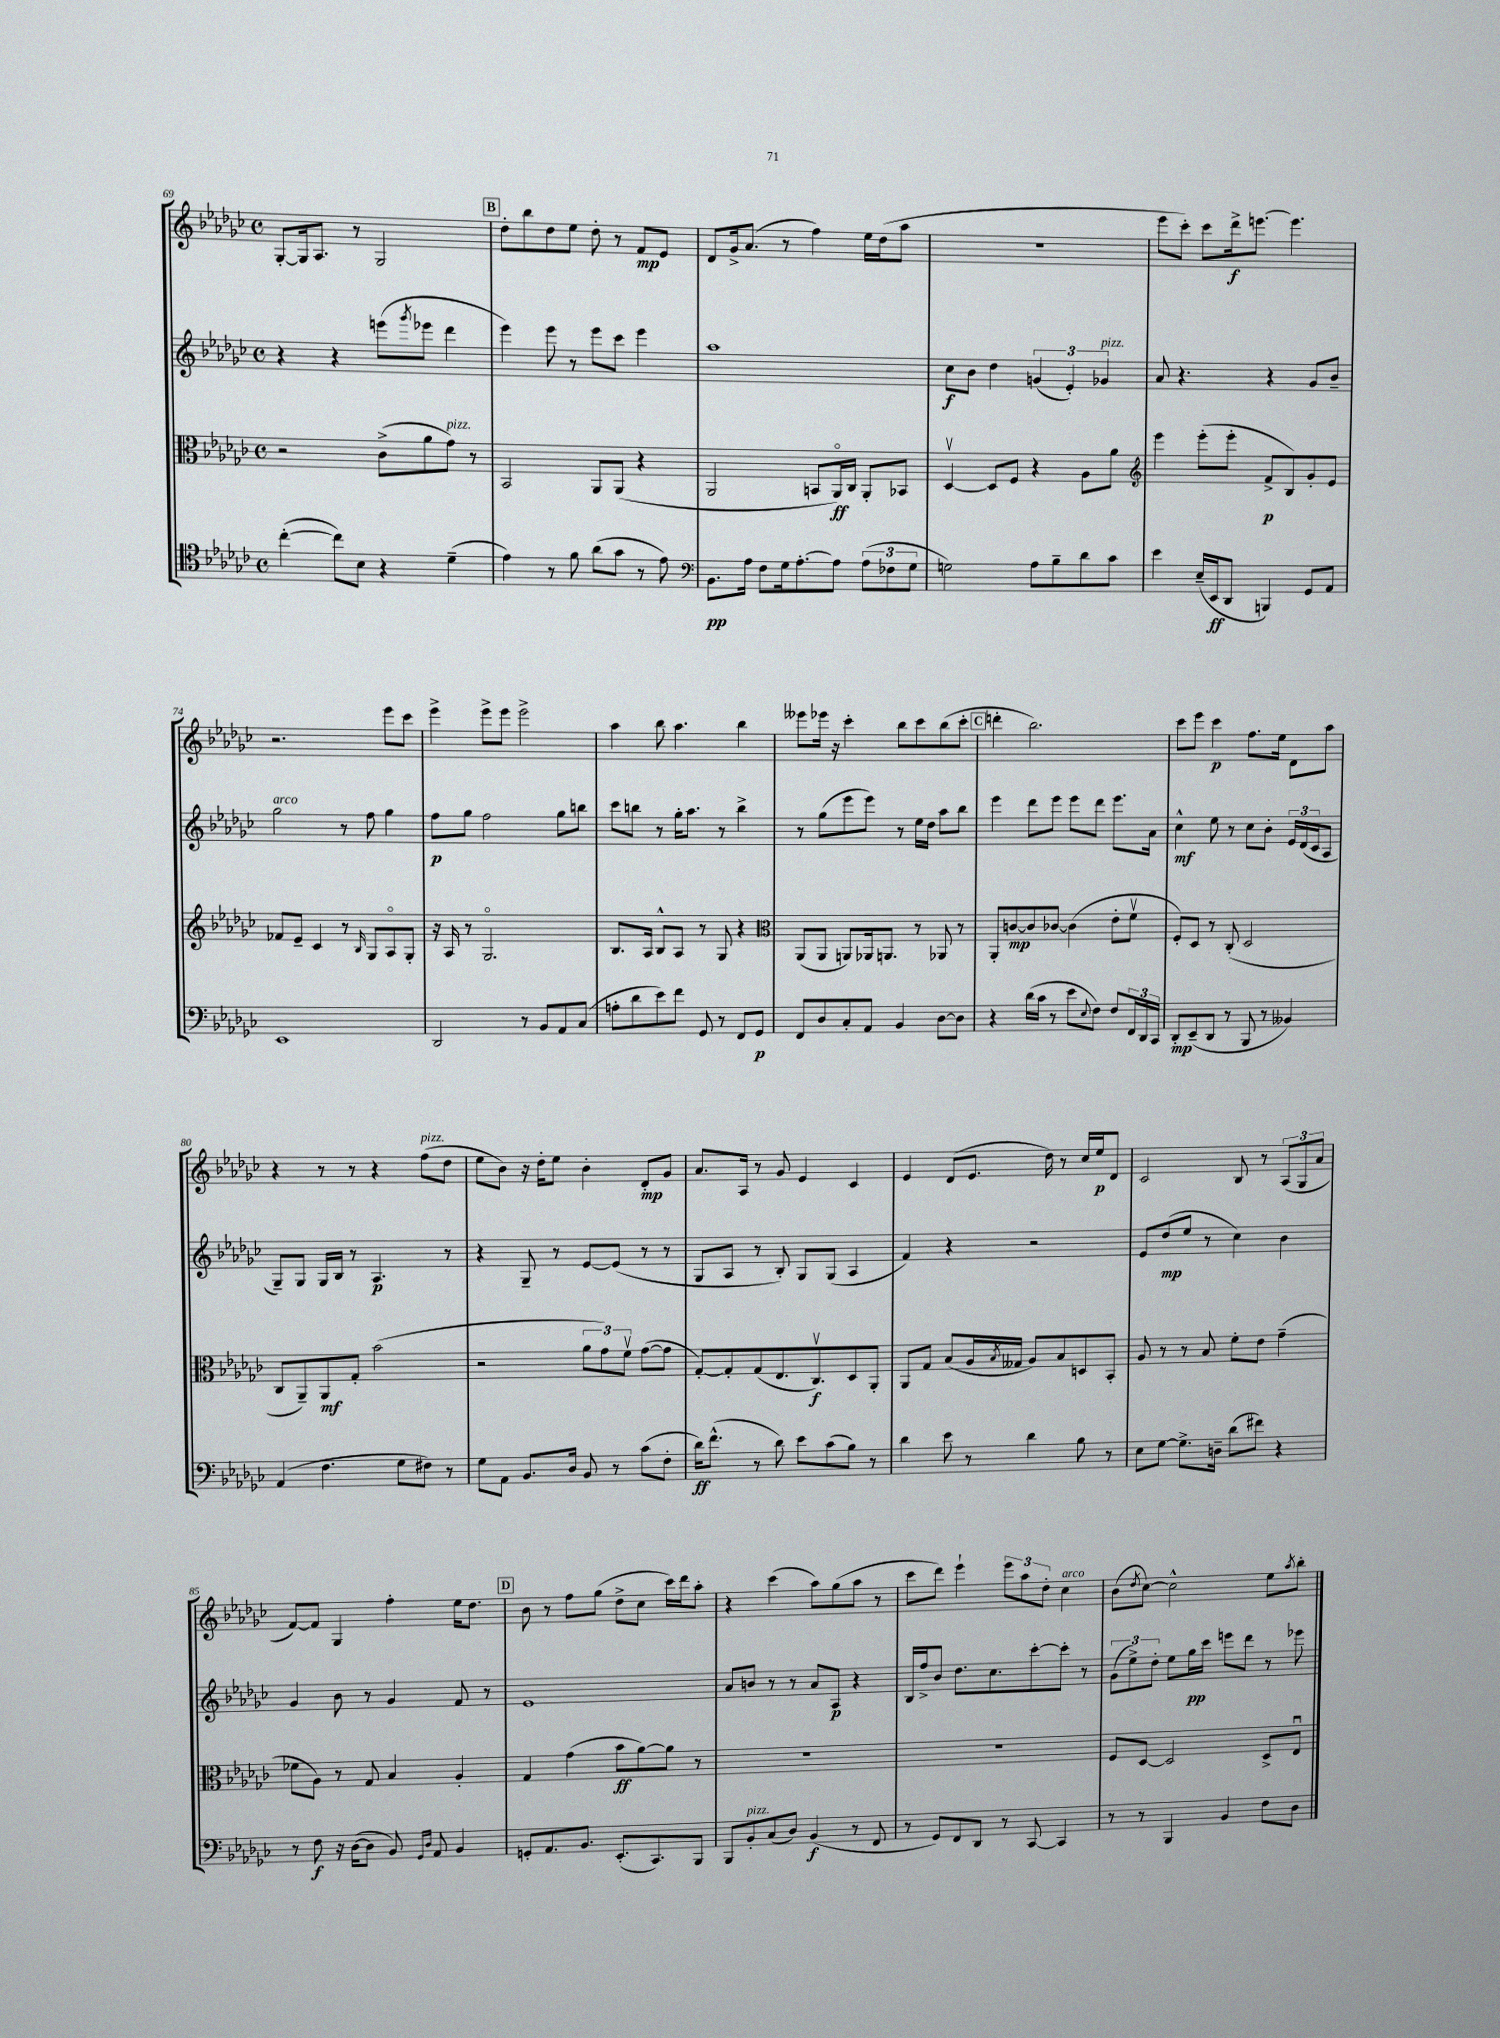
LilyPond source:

<<
\new StaffGroup <<
\new Staff = "s0" {
    \clef treble \key ges \major \defaultTimeSignature \time 4/4
    ges8~-. ges16 aes8. r8 ges2 |
    \mark \markup { \box "B" } des''8-. bes''8 des''8 ees''8 des''8-. r8 f'8\mp ees'8 |
    des'8 ges'16-> aes'8.( r8 f''4) ees''16 des''16( aes''8 |
    R1 |
    ees'''8 ces'''8-.) ces'''8 des'''16->\f e'''8.~ e'''4. |
    r2. ees'''8 ces'''8 |
    ees'''4-> ees'''8-> ees'''8 ees'''2-> |
    aes''4 bes''8 aes''4. bes''4 |
    eeses'''8 ees'''16 r16 ces'''4-. bes''8 ces'''8 bes''8( ces'''8-. |
    \mark \markup { \box "C" } d'''4-. bes''2.) |
    ces'''8 ees'''8 ces'''4\p f''8. ees''16 des'8 aes''8 |
    r4 r8 r8 r4 f''8^\markup { \italic "pizz." }( des''8 |
    ees''8 bes'8) r16 des''16-. ees''8 bes'4-. des'8-.\mp ges'8 |
    aes'8. aes16 r8 ges'8 ees'4 ces'4 |
    ees'4 des'8( ees'8. des''16) r8 ces''16 ees''16\p des'8 |
    ces'2 bes8 r8 \tuplet 3/2 { aes8( ges8 aes'8 } |
    f'8~) f'8 ges4 f''4-. ees''16 des''8. |
    \mark \markup { \box "D" } bes'8 r8 f''8 ges''8( des''8-> ces''8 ces'''16) des'''16 aes''8-. |
    r4 ces'''4( aes''8) ges''8( aes''8 r8 |
    ces'''8 des'''8) ees'''4-! \tuplet 3/2 { ees'''8 aes''8 des''8-. } ces''4^\markup { \italic "arco" } |
    bes'8( \acciaccatura { des''8 } ces''8~) ces''2-^ ees''8 \acciaccatura { aes''8 } bes''8-. \bar "|." |
}
\new Staff = "s1" {
    \clef treble \key ges \major \defaultTimeSignature \time 4/4
    r4 r4 e'''8( \acciaccatura { ges'''8 } ees'''8 des'''4 |
    \mark \markup { \box "B" } ees'''4) ees'''8 r8 ees'''8 ces'''8 ees'''4 |
    aes''1 |
    ces''8\f bes'8 des''4 \tuplet 3/2 { g'4( ees'4-.) ges'4^\markup { \italic "pizz." } } |
    aes'8 r4. r4 ges'8 bes'8-- |
    ges''2^\markup { \italic "arco" } r8 f''8 ges''4 |
    f''8\p ges''8 f''2 ges''8 b''8 |
    ces'''8 b''8 r8 ges''16-. aes''8. r8 b''4-> |
    r8 ges''8( ees'''8 ees'''8) r8 ees''16 des''16 aes''8 bes''8 |
    \mark \markup { \box "C" } ees'''4 des'''8 ees'''8 ees'''8 des'''8 ees'''8. aes'16 |
    ces''4-^\mf ees''8 r8 ces''8 bes'8-. \tuplet 3/2 { ees'16 des'16( ces'16 } aes8 |
    ges8--) ges8 ges16 bes16 r8 aes4.\p r8 |
    r4 ges8-- r8 ees'8~ ees'8( r8 r8 |
    ges8 aes8 r8 bes8-.) ges8 ges8( aes4 |
    f'4) r4 r2 |
    ees'8 des''8\mp( ees''8 r8 ces''4) bes'4 |
    ges'4 bes'8 r8 ges'4 f'8 r8 |
    \mark \markup { \box "D" } ees'1 |
    aes'8 b'8 r8 r8 aes'8 aes8\p r4 |
    bes16 f''16-> bes'8 des''8. ces''8. ces'''8~-. ces'''8-. r8 |
    \tuplet 3/2 { ges'8( ees''8->) des''8-. } ees''8 ges''16\pp ces'''16 e'''8 des'''8 r8 ees'''8 \bar "|." |
}
\new Staff = "s2" {
    \clef alto \key ges \major \defaultTimeSignature \time 4/4
    r2 ces'8->( aes'8 ges'8^\markup { \italic "pizz." }) r8 |
    \mark \markup { \box "B" } bes,2 aes,8 aes,8( r4 |
    aes,2 b,8 aes,16\flageolet\ff) ces16 aes,8-. bes,8 |
    des4~\upbow des8 f8 r4 aes8 aes'8 |
    \clef treble ees'''4 ees'''8-.( ees'''8-. f'8->\p bes8) ges'8-. ees'8 |
    fes'8 ees'8-- ces'4 r8 \grace { bes16 } ges8 aes8\flageolet ges8-. |
    r16 aes16 r8 ges2.\flageolet |
    bes8. aes16 bes8-^ aes8 r8 ges8 r4 |
    \clef alto aes,8( aes,8 a,8) aes,16 a,8. r8 aes,8 r8 |
    \mark \markup { \box "C" } aes,8-. c'8~\mp c'8 ces'8~ ces'4( ees'8-. f'8\upbow |
    f8-.) des8 r8 ces8-.( des2 |
    ces8 aes,8--) aes,8\mf ges8-. bes'2( |
    r2 \tuplet 3/2 { aes'8 ges'8) f'8\upbow } ges'8~( ges'8 |
    ges8~-.) ges8-. ges8( ees8. ces8.\upbow\f) des8 aes,8-. |
    aes,8 ges8 bes8( aes16 \acciaccatura { bes8 } geses16 aes8) bes8 d8 bes,8-. |
    aes8 r8 r8 bes8 f'8-. ees'8 ges'4--( |
    fes'8 aes8) r8 ges8 bes4 aes4-. |
    \mark \markup { \box "D" } ges4 ges'4( bes'8\ff aes'8~) aes'8 r8 |
    R1 |
    R1 |
    f8 des8~ des2 des8-> ees8\downbow \bar "|." |
}
\new Staff = "s3" {
    \clef tenor \key ges \major \defaultTimeSignature \time 4/4
    ces''4~-.( ces''8) bes8 r4 des'4--( |
    \mark \markup { \box "B" } ees'4) r8 f'8 aes'8( ges'8 r8 ees'8) |
    \clef bass bes,8.\pp aes16 f8 ges16 aes8.~-. aes8 \tuplet 3/2 { aes8( fes8 ges8 } |
    g2) aes8 bes8-- des'8 ces'8 |
    ees'4 ees16--( ees,16\ff des,8 b,,4) ges,8 aes,8 |
    ees,1 |
    des,2 r8 bes,8 aes,8 ces8( |
    a8-. des'8 ees'8) f'8 ges,8 r8 f,8 ges,8\p |
    f,8 des8 ces8-. aes,8 bes,4 des8~ des8 |
    \mark \markup { \box "C" } r4 des'16( ces'16 r8 ees'8 \appoggiatura { ees8 } f8) f8 \tuplet 3/2 { f,16 des,16 ces,16 } |
    des,8-.\mp ees,8--( des,8 r8 bes,,8 r8 beses,4) |
    aes,4( f4. ges8 fis8) r8 |
    ges8 aes,8 bes,8. des16 bes,8 r8 ces'8( f8-. |
    des'16\ff) f'8.-^( r8 des'8) ees'8 ces'8( bes8) r8 |
    des'4 ees'8 r8 des'4 bes8 r8 |
    ees8 ges8~ ges8.-> d16-- des'8( fis'8) r4 |
    r8 f8\f r16 des16~( des8 bes,8) \grace { ges,16 des16 } aes,8 bes,4 |
    \mark \markup { \box "D" } g,8-. aes,8. bes,8. ees,8.-.( ces,8.) bes,,8 |
    bes,,8 bes,8-.^\markup { \italic "pizz." } ces8( des8) bes,4\f( r8 f,8 |
    r8 ges,8) f,8 des,8 r8 ces,8~ ces,4 |
    r8 r8 bes,,4 bes,4 f8 des8 \bar "|." |
}
>>
>>
\layout { \context { \Score currentBarNumber = #69 } }
